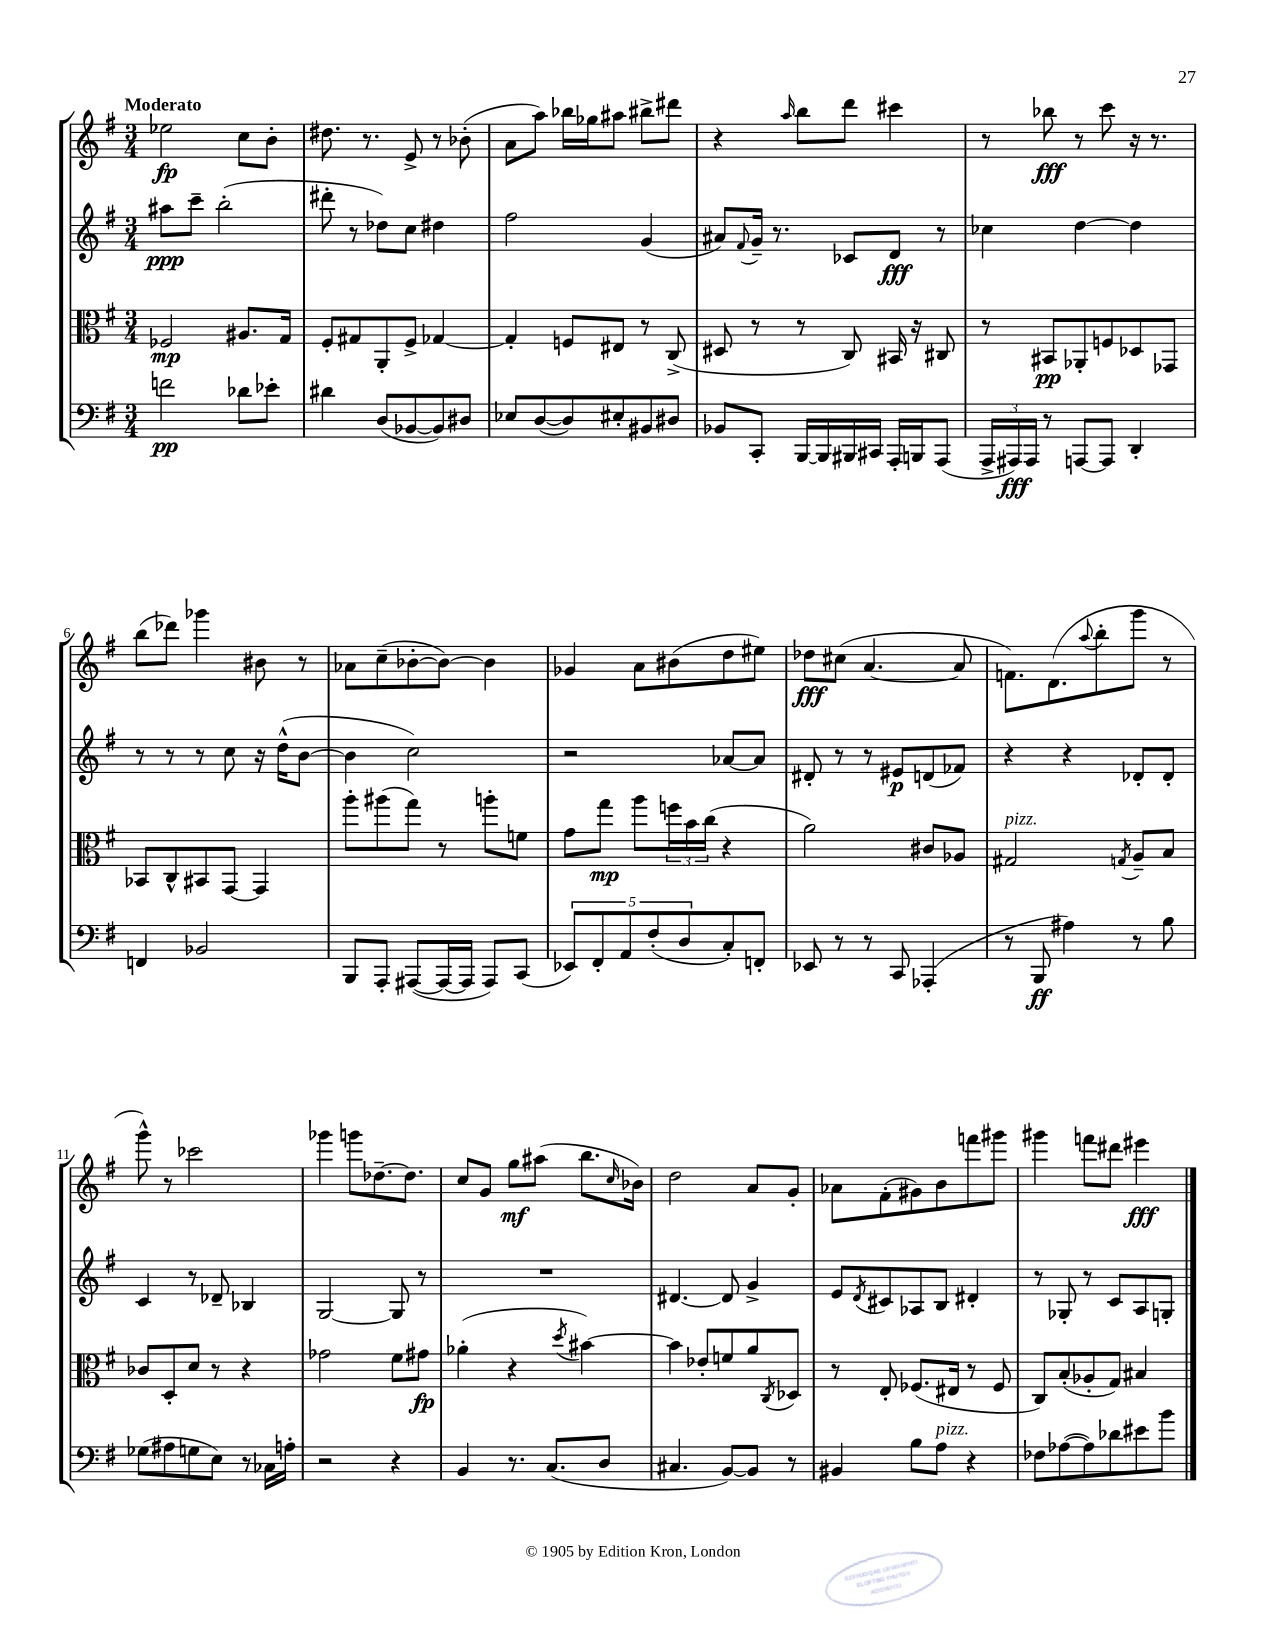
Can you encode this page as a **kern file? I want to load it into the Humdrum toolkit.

**kern	**kern	**kern	**kern
*staff4	*staff3	*staff2	*staff1
*clefF4	*clefC3	*clefG2	*clefG2
*k[f#]	*k[f#]	*k[f#]	*k[f#]
*M3/4	*M3/4	*M3/4	*M3/4
2f	2F-	8aa#	2ee-
.	.	8ccc~	.
.	.	(2bb'	.
8d-	8.A#	.	8cc
8e-'	.	.	8b'
.	16G	.	.
=	=	=	=
4d#	8F#'	8ddd#'	8.dd#
.	8G#	8r	.
.	.	.	8.r
(8D	8AA'	8dd-)	.
[8BB-	8F#^	8cc	8e^
8BB-])	[4G-	4dd#	8r
8D#	.	.	(8b-'
=	=	=	=
8E-	4G-']	2ff#	8a
([8D	.	.	8aa)
8D])	8F	.	16bb-
.	.	.	16gg-
8E#'	8E#	.	8aa#
8BB#	8r	(4g	8bb#^
8D#	(8C^	.	8ddd#
=	=	=	=
8BB-	8D#	8a#)	4r
.	.	8qqf#	.
8CC'	8r	16g~	.
.	.	8.r	.
.	.	.	16qqaa
[16BBB	8r	.	8bb
16BBB]	.	.	.
16BBB#	8C)	8c-	8ddd
16CC#	.	.	.
16AAA'	16BB#	8d	4ccc#
16BBB	16r	.	.
(8AAA	8C#	8r	.
=	=	=	=
24AAA^	8r	4cc-	8r
24AAA#)	.	.	.
24AAA#	.	.	.
8r	8BB#	.	8bb-
[8AAA	8AA-'	[4dd	8r
8AAA]	8F	.	8ccc
4DD'	8D-	4dd]	16r
.	.	.	8.r
.	8GG-	.	.
=	=	=	=
4FF	8BB-	8r	(8bb
.	8C^^	8r	8ddd-)
2BB-	8BB#	8r	4ggg-
.	[8GG	8cc	.
.	4GG]	16r	8b#
.	.	(16dd^^	.
.	.	[8b	8r
=	=	=	=
8BBB	8aa'	4b]	8a-
8AAA'	(8aa#	.	(8cc~
([8AAA#	8gg)	2cc)	[8b-'
16AAA#_	8r	.	8b-_)
16AAA#]	.	.	.
8AAA#)	8aa'	.	4b-]
(8CC	8f	.	.
=	=	=	=
10EE-)	8g	2r	4g-
10FF#'	.	.	.
.	8gg	.	.
10AA	.	.	.
.	8aa	.	8a
(10F#'	.	.	.
.	24ff	.	(8b#
10D	.	.	.
.	24b	.	.
.	(24cc	.	.
8C')	4r	[8a-	8dd
8FF'	.	8a-]	8ee#)
=	=	=	=
8EE-	2a)	8d#'	8dd-
8r	.	8r	(8cc#
8r	.	8r	[4.a
8CC	.	8e#	.
(4AAA-'	8c#	(8d	.
.	8A-	8f-)	8a]
=	=	=	=
8r	2G#	4r	8.f)
8BBB	.	.	.
.	.	.	(8.d
4A#)	.	4r	.
.	.	.	8qqaa
.	.	.	8bb'
.	8qG	.	.
8r	8A~	8d-'	8ggg
8B	8B	8d-'	8r
=	=	=	=
(8G-	8c-	4c	8ggg^^)
8A#	8D'	.	8r
8G	8d	8r	2ccc-
8E)	8r	8d-~	.
8r	4r	4B-	.
16C-	.	.	.
16A'	.	.	.
=	=	=	=
2r	2g-	[2G	4ggg-
.	.	.	8ggg
.	.	.	[8.dd-~
4r	8f#	8G]	.
.	.	.	8.dd-]
.	8g#	8r	.
=	=	=	=
4BB	(4a-'	2.r	8cc
.	.	.	8g
8.r	4r	.	8gg
.	.	.	(8aa#
(8.C	.	.	.
.	8qdd	.	.
.	[4b#)	.	8.bb
8D	.	.	.
.	.	.	16qqcc
.	.	.	16b-)
=	=	=	=
4.C#	4b#]	[4.d#	2dd
.	8e-'	.	.
[8BB)	8f	8d#]	.
8BB]	8a	4g^	8a
.	8qC	.	.
8r	8D-	.	8g'
=	=	=	=
4BB#	8r	8e	8a-
.	.	8qd	.
.	8E'	8c#	(8f#'
8B	(8.F-	8A-	8g#)
8A	.	8B	8b
.	16E#	.	.
4r	8r	4d#'	8fff
.	8F-	.	8ggg#
=	=	=	=
8F-	8C)	8r	4ggg#
([8A-	(8B'	8G-'	.
8A-])	8A-'	8r	8fff
8d-	8G)	8c	8ddd#
8e#	4B#	8A	4eee#
8b	.	8G'	.
==	==	==	==
*-	*-	*-	*-
